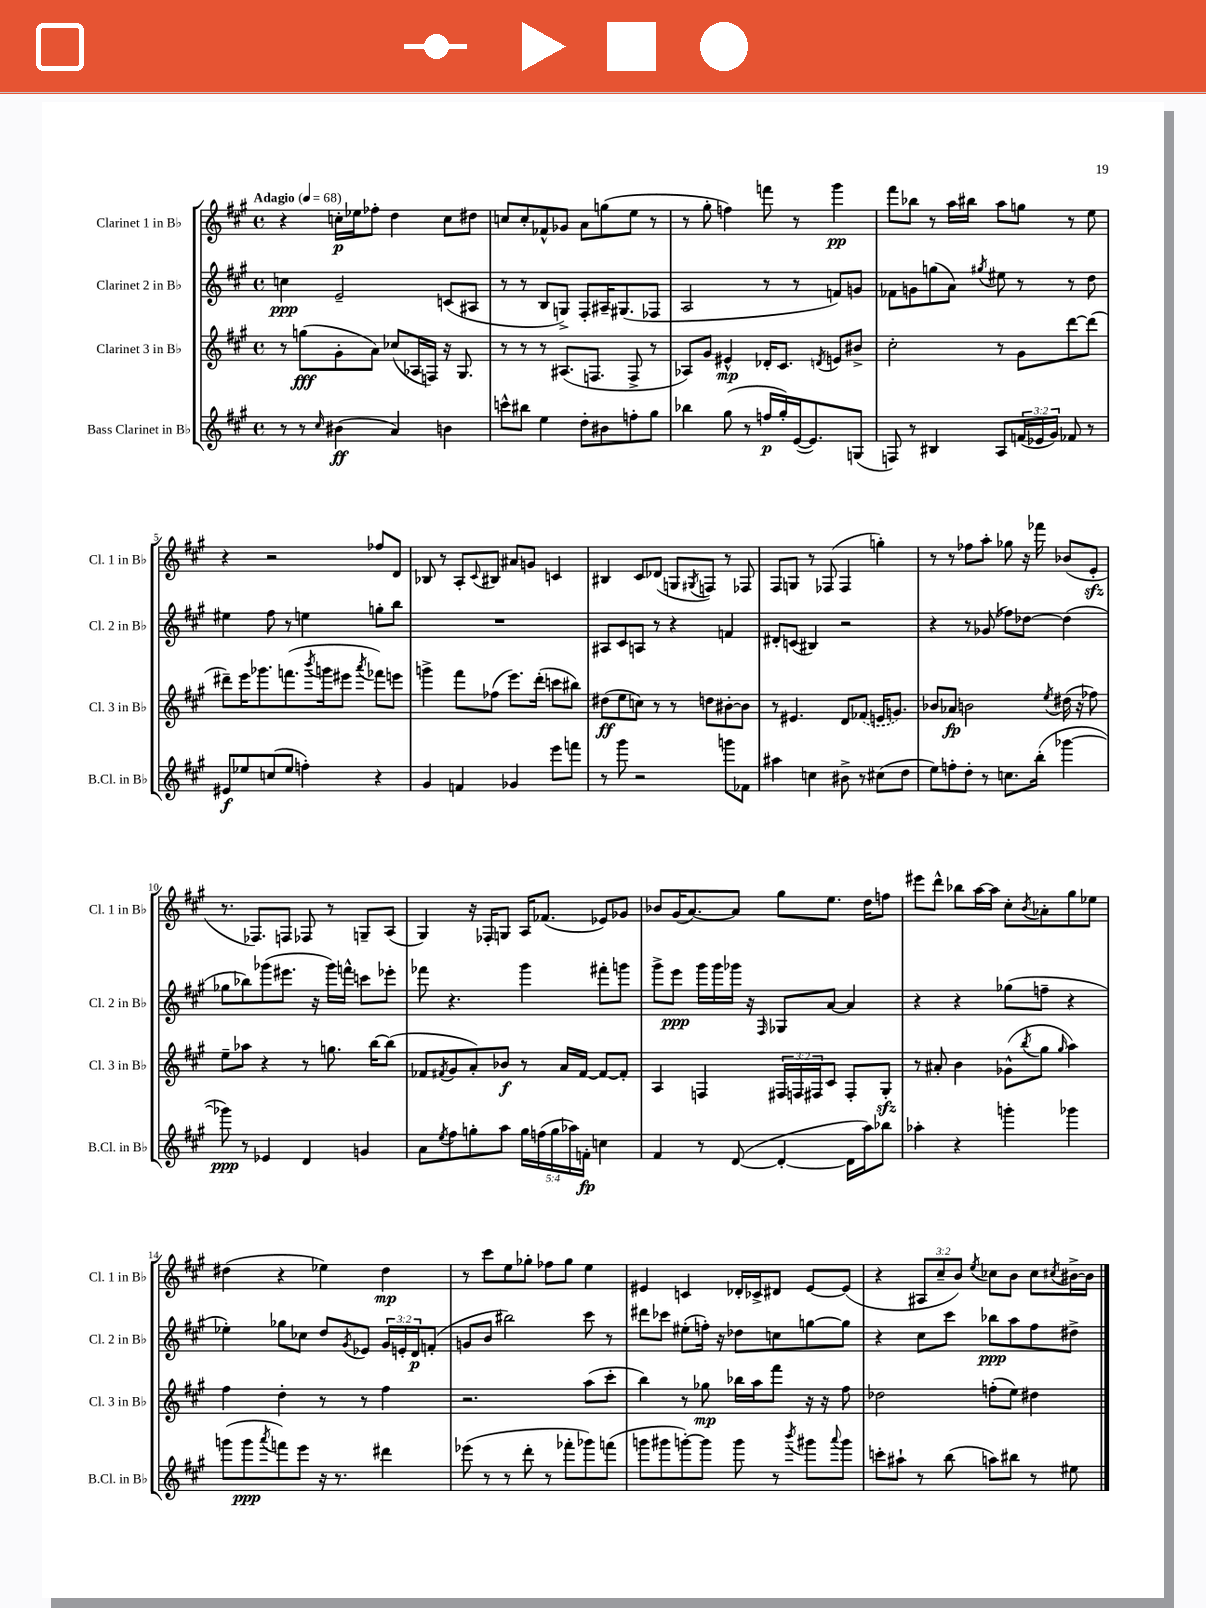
<<
\new StaffGroup <<
\new Staff = "s0" \with { instrumentName = "Clarinet 1 in Bb" shortInstrumentName = "Cl. 1 in Bb" } {
    \clef treble \key a \major \defaultTimeSignature \time 4/4 \override Staff.TupletNumber.text = #tuplet-number::calc-fraction-text \tempo "Adagio" 4 = 68
    r4 c''16-.\p ees''16 fes''8-. d''4 c''8 dis''8 |
    c''8 c''8-. fes'8-^ ges'8 a'8 g''8( e''8 r8 |
    r8 gis''8-. f''4) f'''8 r8 gis'''4\pp |
    fis'''8 bes''8 r8 a''16 bis''16 a''8 g''8 r8 e''8 |
    r4 r2 fes''8 d'8 |
    bes8 r8 a8-. \appoggiatura { cis'8 } bis8 ais'8 g'8 c'4 |
    bis4 cis'8 des'8( g8 \acciaccatura { gis8 } f8) r8 fes8 |
    fis8 g8 r8 fes8( fes4 g''4-.) |
    r8 r8 fes''8 a''8-. ges''8 r16 fes'''16 bes'8( e'8-.\sfz |
    r8. fes8.) f8 fes8 r8 g8-- a8( |
    gis4) r16 fes16-. g8 a16 fes'8.( ees'8) ges'8 |
    bes'8 gis'16( a'8.~) a'8 gis''8 e''8. d''16 f''8 |
    eis'''8 d'''8-^ bes''8 a''16~ a''16 cis''8-. \acciaccatura { b'8 } aes'8-. gis''8 ees''8 |
    dis''4( r4 ees''4) dis''4\mp |
    r8 cis'''8 e''8 ges''8-. fes''8 ges''8 e''4 |
    eis'4 c'4 des'16-. ces'16-> dis'8 eis'8~ eis'8( |
    r4 \tuplet 3/2 { ais8 cis''8-- b'8) } \acciaccatura { e''8 } ces''8 b'8 ces''8 \acciaccatura { cis''8 } bis'16~-> bis'16 \bar "|." |
}
\new Staff = "s1" \with { instrumentName = "Clarinet 2 in Bb" shortInstrumentName = "Cl. 2 in Bb" } {
    \clef treble \key a \major \defaultTimeSignature \time 4/4 \override Staff.TupletNumber.text = #tuplet-number::calc-fraction-text
    c''4\ppp e'2-- c'8( ais8 |
    r8 r8 b8 g8->) fis8-. ais16-- gis8.( fes8 |
    a2 r8 r8 f'8) g'8 |
    fes'8 g'8 g''8( a'8) \acciaccatura { gis''8 } eis''8 r8 r8 d''8 |
    eis''4 fis''8 r8 e''4 g''8-. b''8 |
    R1 |
    ais8 cis'8 a8 r8 r4 f'4 |
    dis'8-. c'8( bis4) r2 |
    r4 r8 ges'8( fes''8) des''8~ des''4( |
    ges''8 bes''8) ges'''8( eis'''8. r16 ges'''16) f'''16-^ c'''8 ees'''8-. |
    fes'''8 r4. gis'''4 fis'''8-. g'''8 |
    gis'''8-> e'''8\ppp gis'''16 gis'''16 ges'''16 r16 \grace { fis16 } ges8 a'8~ a'4 |
    r4 r4 ges''8( f''8-- r4 |
    ees''4-.) ges''8 ces''8 d''8 \acciaccatura { gis'8 } ees'8 \tuplet 3/2 { gis'16 e'16-. d'16\p } f'8-.( |
    g'8 b'8 bis''2) cis'''8 r8 |
    dis'''8 ces'''8 eis''8-.( f''16-.) r16 des''8 c''8 g''8~ g''8 |
    r4 cis''8 cis'''8 bes''8\ppp a''8 fis''8 dis''8-> \bar "|." |
}
\new Staff = "s2" \with { instrumentName = "Clarinet 3 in Bb" shortInstrumentName = "Cl. 3 in Bb" } {
    \clef treble \key a \major \defaultTimeSignature \time 4/4 \override Staff.TupletNumber.text = #tuplet-number::calc-fraction-text
    r8 g''8\fff( gis'8-. a'8) ces''8( aes16 f16) r16 gis8. |
    r8 r8 r8 ais8.( f8. f8-> r8 |
    aes8) gis'8 eis'4-^\mp des'16-. cis'8. \acciaccatura { d'8 } e'8 bis'8-> |
    cis''2-. r8 gis'8 d'''8~ d'''8( |
    dis'''8--) e'''16 ges'''8. f'''8.( \acciaccatura { b'''8 } g'''16 eis'''8 \acciaccatura { a'''8 } fes'''8) e'''8 |
    g'''4-> fis'''8 fes''8( e'''8.) d'''16-.( c'''8 bis''8) |
    dis''8\ff( e''8 c''8) r8 r8 d''8 bis'8~-. bis'8 |
    r8 eis'4. d'8 \once \slurDashed fes'8( e'16 g'8.) |
    bes'8 aes'8\fp b'2 \acciaccatura { e''8 } dis''16( r16 fes''8) |
    e''8-- aes''8 r4 r8 g''8. b''16~ b''8( |
    fes'8 \acciaccatura { fis'8 } gis'8 a'8-.) bes'8\f r8 a'16 fis'16~ fis'8~ fis'8-. |
    a4 f4 \tuplet 3/2 { fis16 f16 fis16 } cis'8 fis8-. gis8-.\sfz |
    r8 ais'8-. b'4 ges'8-^( \acciaccatura { b''8 } gis''8 \grace { gis''16 } a''4) |
    fis''4 d''4-. r8 r8 fis''4 |
    r2. a''8( cis'''8-. |
    b''4) r8 ges''8\mp bes''16 a''16 fis'''8 r16 r16 fis''8 |
    des''2 f''8-.( e''8) dis''4 \bar "|." |
}
\new Staff = "s3" \with { instrumentName = "Bass Clarinet in Bb" shortInstrumentName = "B.Cl. in Bb" } {
    \clef treble \key a \major \defaultTimeSignature \time 4/4 \override Staff.TupletNumber.text = #tuplet-number::calc-fraction-text
    r8 r8 \grace { cis''16 } bis'4\ff( a'4) b'4 |
    c'''8-^ bis''8 e''4 d''8-. bis'8 f''8-. gis''8 |
    bes''4 gis''8( r8 f''16\p gis''16-.) e'16~( e'8.) g8( |
    f8) r8 bis4 a8 \tuplet 3/2 { f'16( ees'16 gis'16) } fes'8 r8 |
    eis'8\f ees''8 c''8( ees''8 f''4-.) r4 |
    gis'4 f'4 ges'4 e'''8 f'''8 |
    r8 gis'''8 r2 g'''8 fes'8 |
    ais''4 c''4 bis'8-> r8 cis''8( d''8 |
    e''8) f''8-. d''8-. r8 c''8. b''16-.( ges'''4~ |
    ges'''8\ppp) r8 ees'4 d'4 g'4 |
    a'8 \acciaccatura { e''8 } fis''8 g''8-. a''8 \tuplet 5/4 { g''16 f''16( g''16 aes''16) f'16-.\fp } c''4 |
    fis'4 r8 d'8~( d'4~-. d'16 a''16) bes''8 |
    aes''4-. r4 g'''4-. ges'''4 |
    g'''8( g'''8\ppp \acciaccatura { a'''8 } f'''8) e'''8 r16 r8. dis'''4 |
    ees'''8( r8 r8 d'''8-. r8 fes'''8-. ges'''8) f'''8( |
    g'''8 gis'''8 g'''8~-.) g'''8 g'''8 r8 \acciaccatura { b'''8 } gis'''8 \appoggiatura { a'''8 } gis'''8 |
    c'''8-. ais''8-! r8 b''8( a''8) bis''8 r8 eis''8 \bar "|." |
}
>>
>>
